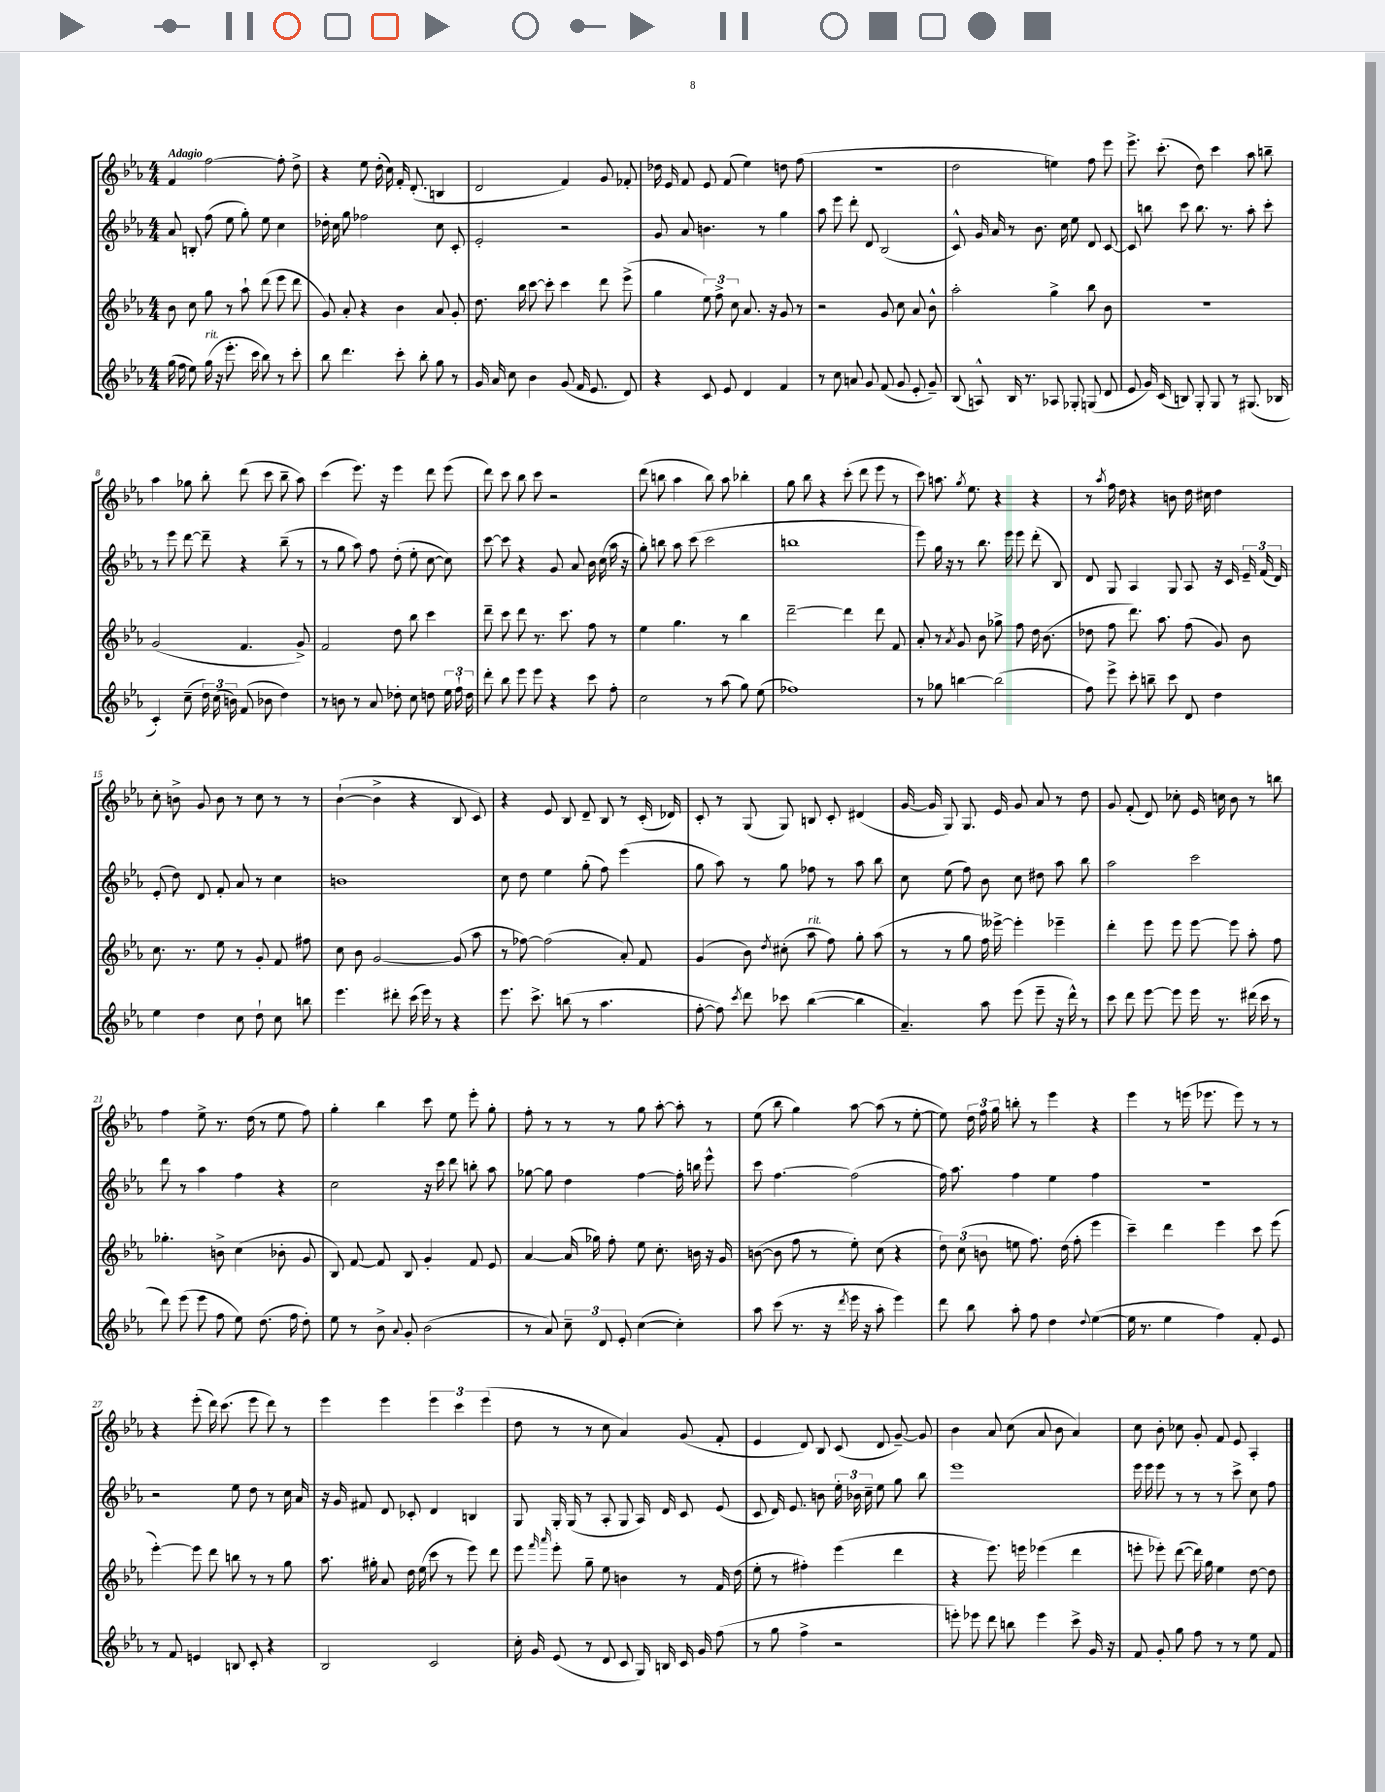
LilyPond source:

<<
\new StaffGroup <<
\new Staff = "s0" {
    \clef treble \key ees \major \numericTimeSignature \time 4/4 \tempo "Adagio"
    \autoBeamOff f'4 f''2~ f''8-. d''8-> |
    r4 ees''8 d''16-.( c''16) f'16-. d'8.-.( b4 |
    d'2 f'4) g'8 fes'8-. |
    des''16 ees'16 f'8 ees'8 f'8( ees''4) d''8 f''8( |
    R1 |
    d''2 e''4) f''8 ees'''8 |
    ees'''8.-> c'''8.-.( d''8) c'''4 aes''8 b''8-- |
    aes''4 ges''8 bes''8-. d'''8( c'''8 bes''8-- aes''8) |
    c'''4( ees'''8.) r16 ees'''4 d'''8 ees'''8( |
    d'''8) c'''8 bes''8 c'''8 r2 |
    d'''8( b''8 aes''4 b''8) aes''8 bes''4-. |
    g''8 bes''8 r4 c'''8-.( d'''8 ees'''8 r8 |
    c'''8) a''8. \acciaccatura { g''8 } ees''8. r4 r4 |
    r8 \acciaccatura { aes''8 } f''16 d''16 r4 b'8 d''16 cis''16 d''4 |
    c''8-. b'8-> g'8 b'8 r8 c''8 r8 r8 |
    bes'4~-!( bes'4-> r4 bes8 c'8) |
    r4 ees'8 bes8 d'8-- bes8 r8 c'16-.( des'16) |
    c'8-. r8 g8( g8) b8 c'8-. dis'4( |
    g'16~ g'16 g8) g8. ees'16 g'8 aes'8 r8 d''8 |
    g'8 f'8-.( d'8) ces''8-. ees'16 c''16 bes'8 r8 b''8 |
    f''4 ees''8-> r8. d''16( r8 ees''8 f''8) |
    g''4-. bes''4 c'''8 ees''8 ees'''8-. g''8-. |
    f''8-. r8 r8 r8 g''8 aes''8~-. aes''8-. r8 |
    ees''8( bes''8 g''4) aes''8~ aes''8( r8 ees''8~-. |
    ees''8) \tuplet 3/2 { d''16 f''16 g''16 } b''8-. r8 ees'''4 r4 |
    ees'''4 r8 e'''16( ees'''8. ees'''8) r8 r8 |
    r4 ees'''8-.( d'''16) c'''8.( ees'''8 d'''8) r8 |
    ees'''4 ees'''4 \tuplet 3/2 { ees'''4 c'''4 ees'''4( } |
    d''8 r8 r8 c''8 aes'4) g'8( f'8-. |
    ees'4 d'8) bes8 c'8( d'8 g'8~--) g'8 |
    bes'4 aes'8 c''8( aes'8 bes'8 aes'4) |
    c''8 bes'8-. ces''8 g'8-. f'8 ees'8 aes4-. \bar "|." |
}
\new Staff = "s1" {
    \clef treble \key ees \major \numericTimeSignature \time 4/4
    \autoBeamOff aes'8 b8-. f''8( ees''8 g''8-.) ees''8 c''4 |
    des''16-. c''16 g''8 fes''2 c''8 c'8-. |
    ees'2-. r2 |
    g'8 aes'8 b'4. r8 g''4 |
    aes''8 ees'''8 d'''8-. d'8 bes2( |
    c'8-^) g'16 aes'16 r8 bes'8. c''16 ees''8 d'8 c'8~ |
    c'8 b''8 c'''8 b''8. r8. aes''8-. c'''8-. |
    r8 ees'''8 d'''8~ d'''8-- r4 bes''8--( r8 |
    r8 g''8 aes''8) f''8 d''8-.( ees''8-. c''8~ c''8) |
    c'''8~ c'''8 r4 g'8 aes'8 bes'16 c''16( aes''16 r16 |
    g''8-.) b''8 aes''8 c'''8( c'''2 |
    b''1 |
    ees'''8) g''16 r16 r8 bes''8. ees'''16 ees'''8 d'''8-.( bes8) |
    d'8 g8 aes4 g8 aes8 r16 c'16 \tuplet 3/2 { ees'16-- f'16( d'16) } |
    ees'8-.( d''8) d'8 f'8-. aes'8 r8 c''4 |
    b'1 |
    c''8 d''8 ees''4 g''8-.( f''8) ees'''4( |
    g''8 aes''8) r8 g''8 fes''8 r8 aes''8 bes''8 |
    c''8 ees''8( f''8) bes'8 c''8 dis''8 aes''8 bes''8 |
    aes''2 c'''2 |
    d'''8 r8 aes''4 f''4 r4 |
    c''2 r16 c'''16 d'''8 b''8-. aes''8 |
    ges''8~ ges''8 d''4 f''4~ f''16-. b''16 ees'''8-^ |
    c'''8 f''4.~ f''2( |
    f''16) aes''8. f''4 ees''4 f''4 |
    r1 |
    r2 ees''8 d''8 r8 c''16 aes'16 |
    r16 g'16 fis'8 d'8 ces'8-. d'4 b4 |
    g8 g16-. g16( r8 aes8-. g8 aes16) d'16 c'8 ees'8( |
    c'8 d'16) ees'8. b'8 \tuplet 3/2 { ees''16-. bes'16 c''16-- } ees''8 g''8 bes''8 |
    ees'''1 |
    ees'''16 ees'''16 ees'''8 r8 r8 r8 c'''8-> c''8 f''8 \bar "|." |
}
\new Staff = "s2" {
    \clef treble \key ees \major \numericTimeSignature \time 4/4
    \autoBeamOff bes'8 c''8 g''8 r8 aes''8-! d'''8( ees'''8 d'''8 |
    g'8) aes'8-. r4 bes'4 aes'8 g'8-. |
    d''8. bes''16 c'''8~ c'''8-. c'''4 d'''8 ees'''8->( |
    g''4 \tuplet 3/2 { ees''8) f''8-> c''8 } aes'8. r16 g'8 r8 |
    r2 g'8 c''8 aes'8 bes'8-^ |
    aes''2-. g''4-> bes''8 bes'8 |
    R1 |
    g'2( f'4. g'8->) |
    f'2 d''8 bes''8 c'''4 |
    d'''8-- c'''8 d'''8 r8. c'''8. f''8 r8 |
    ees''4 g''4. r8 bes''4 |
    d'''2~-- d'''4 d'''8 f'8 |
    aes'8-. r8 \acciaccatura { aes'8 } g'8 bes'8 ges''8-> f''8 d''16 bes'8.( |
    des''8 f''8 d'''8.) aes''8. f''8( g'8) bes'8 |
    c''8. r8. ees''8 r8 g'8-. f'8 fis''8 |
    c''8 bes'8 g'2~ g'8( aes''8 |
    r8 fes''8~) fes''2( aes'8-.) f'8 |
    g'4( bes'8) \acciaccatura { d''8 } cis''8-.( aes''8^\markup { \italic "rit." } f''8) g''8-. aes''8( |
    r8 r8 g''8 f''16) eeses'''16~-> eeses'''4-. ees'''4-- |
    d'''4-. ees'''8 ees'''8 ees'''8~ ees'''8 aes''8-. f''8 |
    ges''4.-. b'8-> c''4( bes'8-. g'8 |
    bes8) f'8~ f'8 bes8 g'4-. f'8 ees'8 |
    aes'4~ aes'16( ges''16) f''8-. ees''8 c''8.-. b'16 r16 g'16 |
    b'8~( b'8 f''8 r8 ees''8-.) c''8( r4 |
    \tuplet 3/2 { d''8) c''8( b'8 } e''8 f''8.) d''16( f''8-. ees'''4 |
    c'''4--) d'''4 ees'''4 c'''8 ees'''8( |
    ees'''4~-.) ees'''8 d'''8 b''8 r8 r8 g''8 |
    aes''8. gis''16-. aes'8 d''16 ees''16( c'''8 r8 ees'''8) d'''8 |
    ees'''8 \grace { f'''16 aes'''16 } ees'''8-. g''8-- ees''8 b'4 r8 f'16 d''16( |
    ees''8-. r8 fis''4-.) ees'''4( d'''4 |
    r4 ees'''8.) e'''16 ees'''4( d'''4 |
    e'''8-. ees'''8-.) d'''8~( d'''16) g''16 ees''4 d''8~ d''8 \bar "|." |
}
\new Staff = "s3" {
    \clef treble \key ees \major \numericTimeSignature \time 4/4
    \autoBeamOff g''16( f''16 ees''8) g''16^\markup { \italic "rit." }( r16 ees'''8.-. c'''16 bes''8) r8 c'''8-. |
    bes''8 d'''4. c'''8-. bes''8-. g''8 r8 |
    g'16 aes'16 c''8 bes'4 g'8( f'16 ees'8. d'8) |
    r4 c'8 ees'8 d'4 f'4 |
    r8 c''8 a'8 g'8 f'8( g'8 ees'8-. g'8--) |
    bes8( a8-^) bes16 r8. aes8 ges8-. g8( d'8 |
    ees'8 g'16) c'16( b8) g8-. g8 r8 gis8.( bes16 |
    c'4-.) c''8--( \tuplet 3/2 { d''16) c''16( b'16) } f'8( bes'8 d''4) |
    r8 b'8 r8 aes'8 des''8-. c''8 d''8 \tuplet 3/2 { ees''16 f''16-! d''16 } |
    d'''8-. bes''8 ees'''8 ees'''8 r4 c'''8 f''8-. |
    c''2 r8 aes''8( g''8) ees''8( |
    fes''1) |
    r8 ges''8 b''4~ b''2( |
    f''8) ees'''8-> c'''8-. b''8-- c'''8 d'8 d''4 |
    ees''4 d''4 c''8 d''8-! c''8 b''8 |
    ees'''4. dis'''8-. c'''16( ees'''16) r8 r4 |
    ees'''8. c'''8.-> b''8( r8 aes''4. |
    f''8~-. f''8) \acciaccatura { c'''8 } d'''8 ces'''8 bes''4~( bes''4 |
    aes'4.--) aes''8 ees'''8( ees'''8-- r16 d'''16-^) r8 |
    c'''8 d'''8 ees'''8~ ees'''8 ees'''16 r8. dis'''16( c'''16 r8 |
    d'''8) ees'''8( ees'''8 f''8 ees''8) d''8.( f''16 d''8-.) |
    ees''8 r8 bes'8-> \appoggiatura { aes'8 } g'8-. bes'2( |
    r8 aes'8) \tuplet 3/2 { c''8-- d'8 ees'8-. } c''4~( c''4-.) |
    aes''8 c'''8( r8. r16 \acciaccatura { d'''8 } ees'''16 r16 aes''8-. ees'''4) |
    d'''8 bes''8 aes''8-. f''8 d''4 \appoggiatura { d''8 } ees''4~( |
    ees''16 r8. ees''4 f''4) f'8-. ees'8 |
    r8 f'8 e'4 b8 c'8-. r4 |
    bes2 c'2 |
    c''16-. g'16 ees'8( r8 d'8 c'8 g16) b16 c'16 g'16 f''8( |
    r8 g''8 f''4-> r2 |
    e'''8-.) ees'''8 d'''8 b''8 ees'''4 c'''8-> g'16 r16 |
    f'8 g'8-. g''8 f''8 r8 r8 ees''8 f'8 \bar "|." |
}
>>
>>
